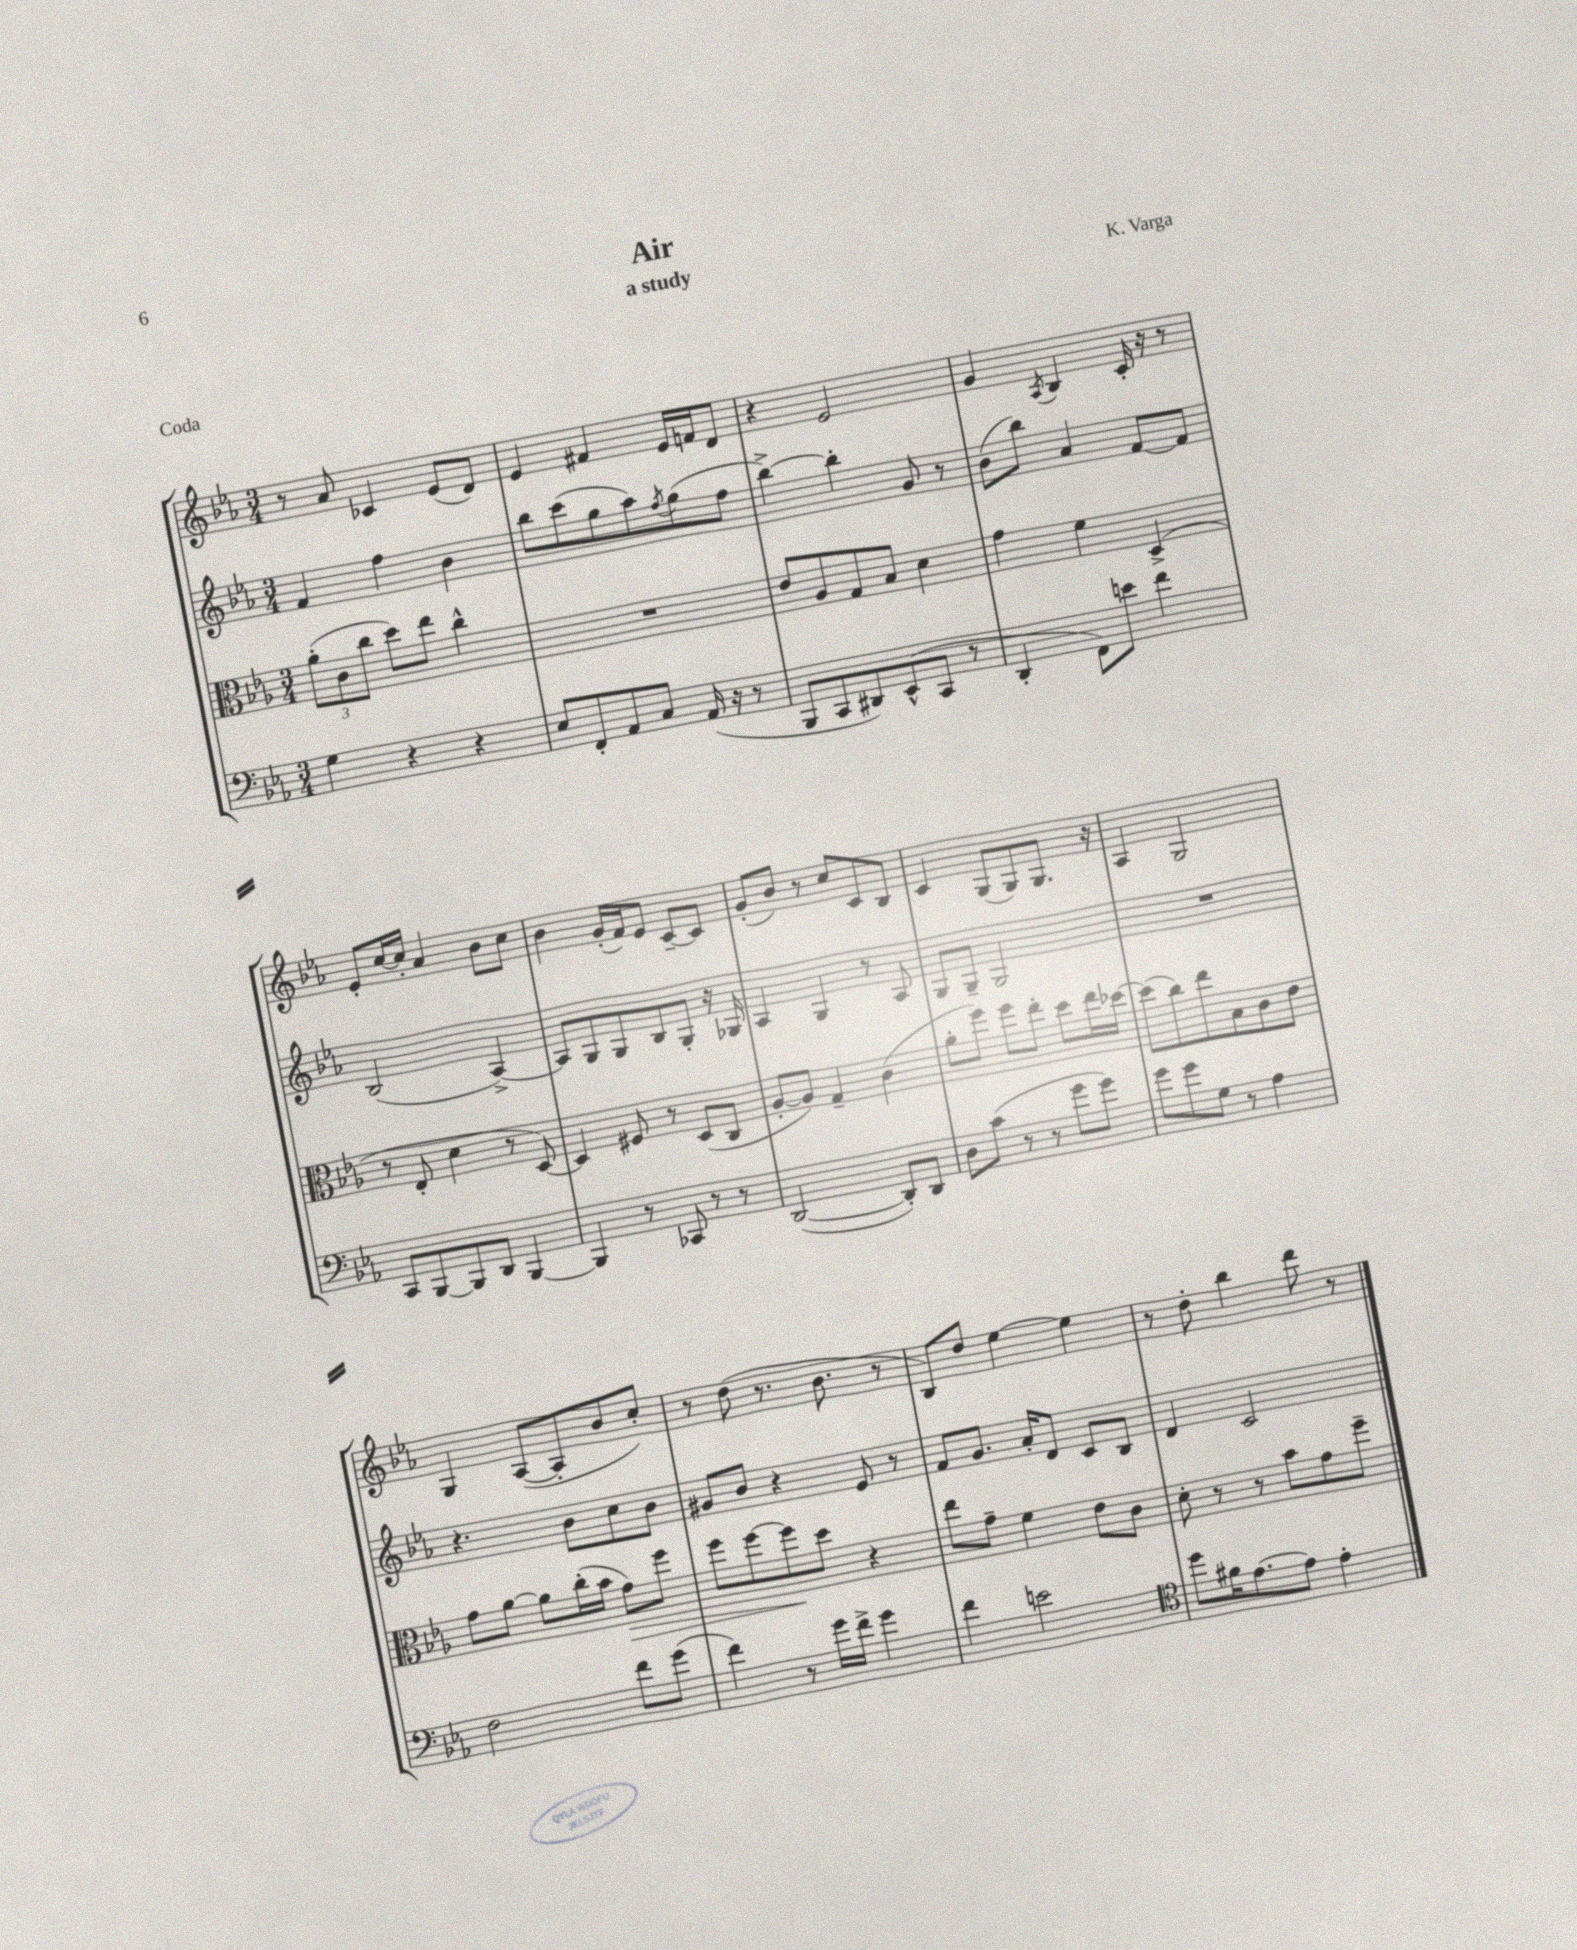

**kern	**kern	**dynam	**kern	**kern
*part4	*part3	*part3	*part2	*part1
*staff4	*staff3	*staff3	*staff2	*staff1
*clefF4	*clefC3	*	*clefG2	*clefG2
*k[b-e-a-]	*k[b-e-a-]	*	*k[b-e-a-]	*k[b-e-a-]
*M3/4	*M3/4	*	*M3/4	*M3/4
=1	=1	=1	=1	=1
4G\	(12a-'\L	.	4f/	8r
.	12c\	.	.	.
.	.	.	.	8a-/
.	12cc\J	.	.	.
4r	8dd\L)	.	4ff\	4c-X/
.	8ee-\J	.	.	.
4r	4cc^^\	.	4b-\	(8e-/L
.	.	.	.	8d/J)
=2	=2	=2	=2	=2
8E-/L	2.r	.	8bb-\L	4e-/
8FF'/	.	.	(8ccc\	.
8AA-/	.	.	8gg\	4f#X/
8C/J	.	.	8aa-\)	.
.	.	.	8qff/	.
(16AA-/	.	.	(8gg\	16e-/LL
16r	.	.	.	16fn/J
8r	.	.	8ff\J	8d/J
=3	=3	=3	=3	=3
8BBB-/L	8e-/L	.	[4bb-^\)	4r
8CC/	8A-/	.	.	.
8DD#X/)	8G/	.	4bb-'\]	2e-/
(8EE-^^/	8B-/J	.	.	.
8CC/J	4d\	.	8g/	.
8r	.	.	8r	.
=4	=4	=4	=4	=4
4DD'/	4g\	.	(8b-\L	4g/
.	.	.	8bb-\J)	.
.	.	.	.	8qA-/
8FF\L)	4f\	.	4a-/	4B-/
8en\J	.	.	.	.
4f\	(4D^/	.	[8f/L	16c'/
.	.	.	.	16r
.	.	.	8f/J]	8r
!!LO:LB:g=z
=5	=5	=5	=5	=5
8CC/L	8r	.	(2B-/	8e-'/L
[8BBB-/	8E-'/	.	.	[16cc/L
.	.	.	.	16cc'/JJ]
8BBB-/]	4d\	.	.	4a-/
8DD/J	.	.	.	.
[4BBB-/	8r	.	[4A-^/)	8b-\L
.	[8D/)	.	.	8cc\J
=6	=6	=6	=6	=6
4BBB-/]	4D/]	.	8A-/L]	4b-\
.	.	.	8G/	.
8r	8F#X/	.	8G/	(16g'/LL
.	.	.	.	16f/J)
8CC-X/	8r	.	8B-/	8e-/J
8r	(8D/L	.	8G'/J	[8c~/L
8r	8C/J	.	16r	8c/J]
.	.	.	16G-X/	.
=7	=7	=7	=7	=7
([2DD/	[8A-'/L	.	4A-/	(8g'/L
.	8A-/J])	.	.	8b-/J)
.	4G~/	.	4G/	8r
.	.	.	.	8cc/L
8DD'/L])	(4c\	.	8r	8c/
8DD/J	.	.	8A-/	8B-/J
=8	=8	=8	=8	=8
8D\L	8a-'\L	.	8G/L	4c/
(8c\J	8ff\J)	.	8G~/J	.
8r	8ff\L	.	2G/	(8G/L
8r	8ee-'\J	.	.	8G/)
8g\L	8dd\L	.	.	8.G/J
8g\J)	16ee-\L	.	.	.
.	[16dd-X\JJ	.	.	16r
=9	=9	=9	=9	=9
8g\L	(8dd-\L]	.	2.r	4A-/
8g\	8cc\)	.	.	.
8G\J	8ee-\	.	.	2G/
8r	8B-\	.	.	.
4A-\	8c\	.	.	.
.	8e-\J	.	.	.
!!LO:LB:g=z
=10	=10	=10	=10	=10
2F\	8g\L	.	4.r	4G/
.	[8a-\J	.	.	.
.	8a-\L]	.	.	([8A-/L
.	(16cc'\L	.	8b-\L	8A-'/]
.	16b-\JJ	.	.	.
!	!	!LO:HP:b	!	!
8f\L	8g\L)	>	8cc\	8b-/
(8g\J	8ff\J	.	8b-\J	8cc'/J)
=11	=11	=11	=11	=11
4f\)	8ff\L	.	8g#X/L	8r
.	[8ff\	.	8b-/J	(8dd\
8r	8ff\]	.	4r	8.r
16g\LL	8dd\J	]	.	.
16f^\JJ	.	.	.	8.b-\
4g\	4r	.	8e-/	.
.	.	.	8r	8r
=12	=12	=12	=12	=12
4f\	8ee-\L	.	8f/L	8B-/L)
.	8g~\J	.	8.g/J	8dd/J
2en\	4f\	.	.	[4ee-\
.	.	.	16a-'/KL	.
.	.	.	8d/J	.
.	8e-\L	.	8c/L	4ee-\]
.	8c\J	.	8B-/J	.
=13	=13	=13	=13	=13
*clefC4	*	*	*	*
8dd\L	8d'\	.	4d/	8r
16f#X\K	8r	.	.	8dd'\
[8.e-\	.	.	.	.
.	8r	.	2c/	4bb-\
8e-\J]	8b-\L	.	.	.
4e-'\	8g\	.	.	8ddd\
.	8ff~\J	.	.	8r
==	==	==	==	==
*-	*-	*-	*-	*-
